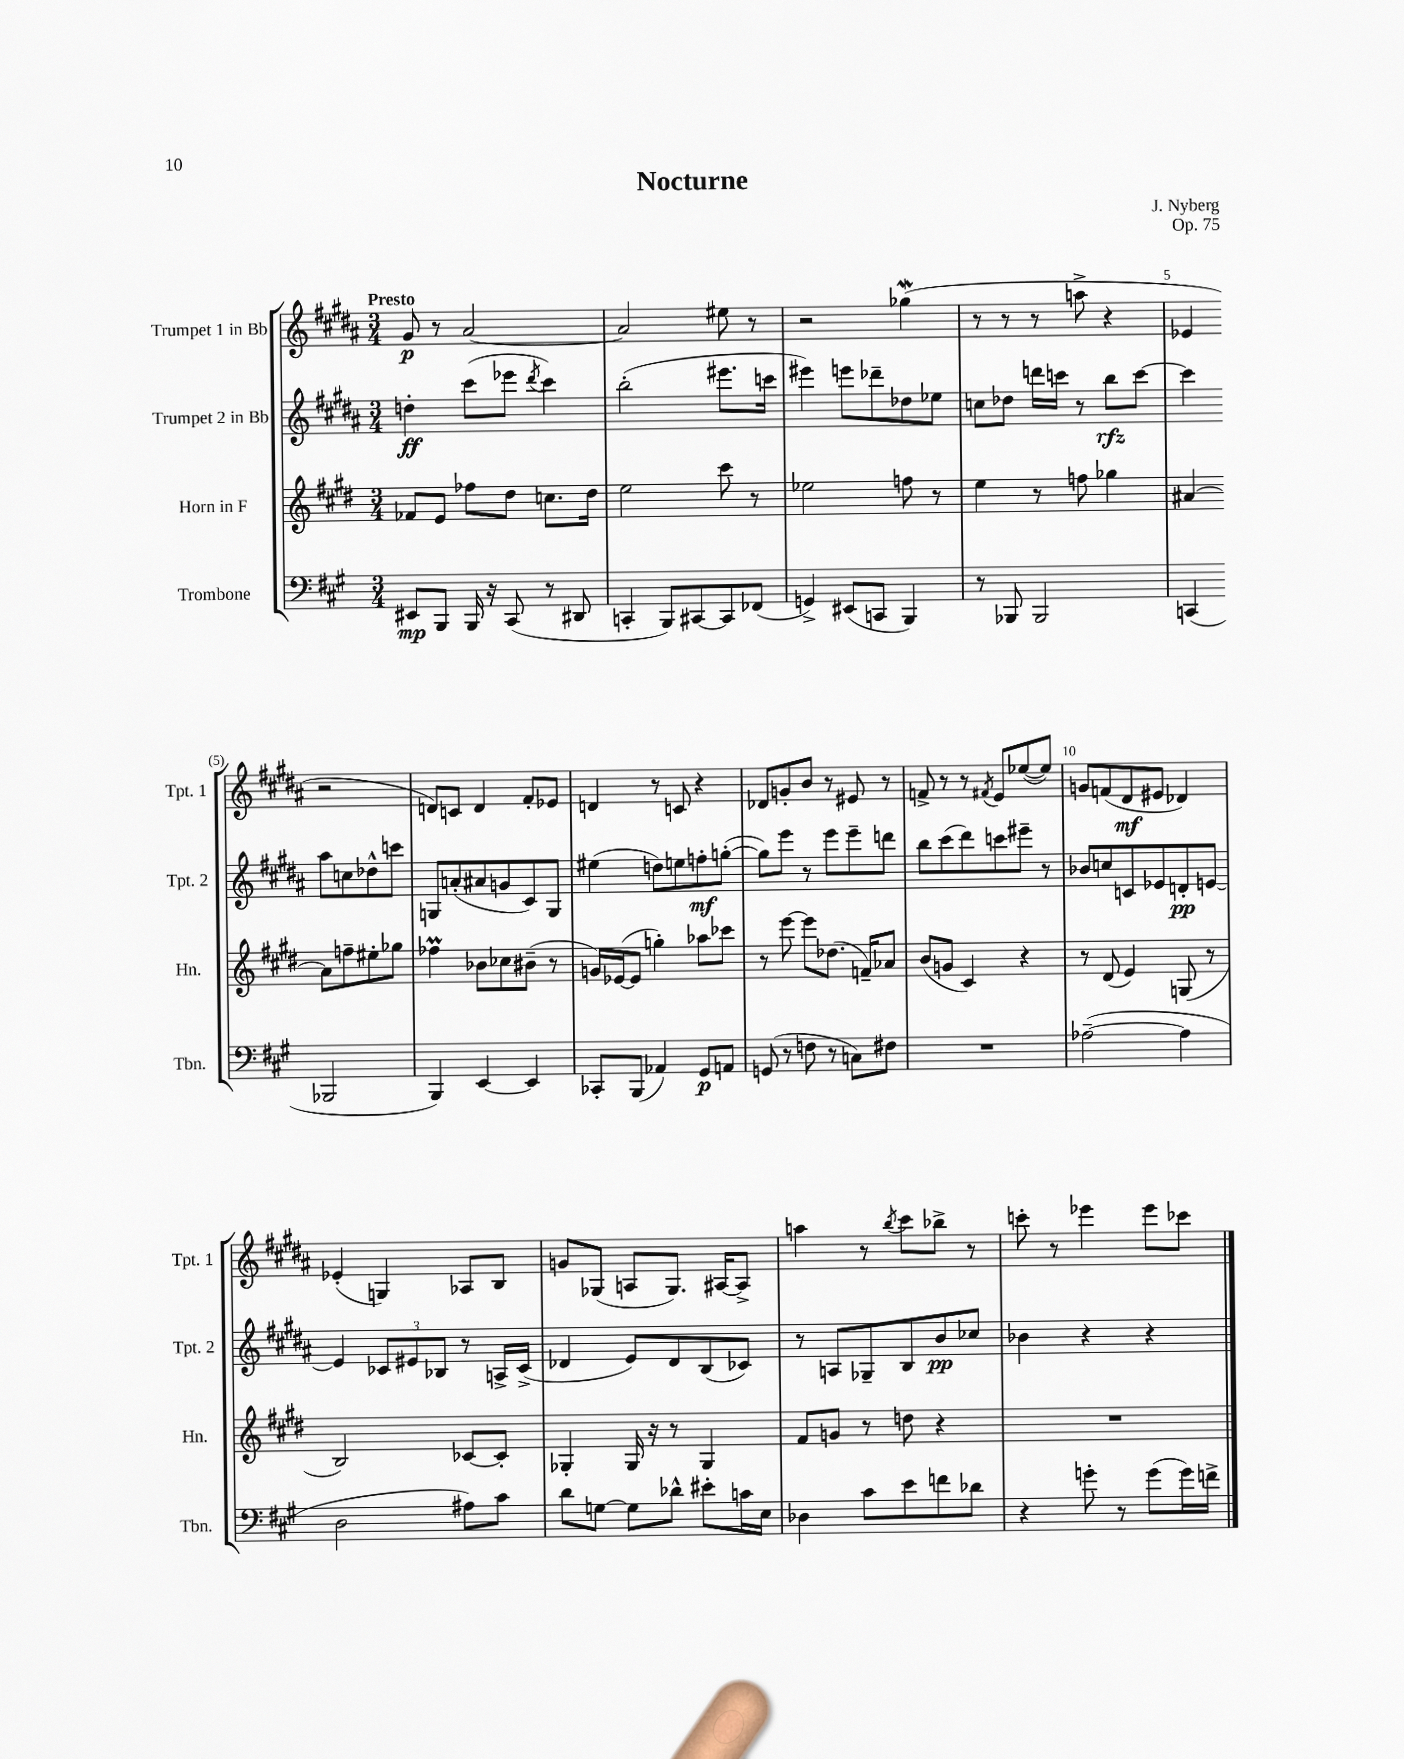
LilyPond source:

\header { title = "Nocturne" composer = "J. Nyberg" opus = "Op. 75" }
<<
\new StaffGroup <<
\new Staff = "s0" \with { instrumentName = "Trumpet 1 in Bb" shortInstrumentName = "Tpt. 1" } {
    \clef treble \key b \major \numericTimeSignature \time 3/4 \tempo "Presto"
    gis'8\p r8 ais'2~ |
    ais'2 eis''8 r8 |
    r2 ges''4\mordent( |
    r8 r8 r8 a''8-> r4 |
    ees'4 r2 |
    d'8) c'8 d'4 fis'8-. ees'8 |
    d'4 r8 c'8 r4 |
    des'8 g'8-. b'8 r8 eis'8 r8 |
    f'8-> r8 r8 \acciaccatura { fis'8 } e'8 ees''8~( ees''8) |
    g'8 f'8( dis'8\mf eis'8 des'4) |
    ees'4-.( g4) aes8 b8 |
    g'8 ges8( a8 ges8.) ais16~ ais8-> |
    a''4 r8 \acciaccatura { b''8 } cis'''8 bes''8-> r8 |
    c'''8-. r8 ees'''4 ees'''8 ces'''8 \bar "|." |
}
\new Staff = "s1" \with { instrumentName = "Trumpet 2 in Bb" shortInstrumentName = "Tpt. 2" } {
    \clef treble \key b \major \numericTimeSignature \time 3/4
    d''4-.\ff cis'''8( ees'''8 \acciaccatura { dis'''8 } cis'''4) |
    b''2-.( eis'''8. c'''16 |
    eis'''4) e'''8 des'''8-- des''8 ees''8 |
    c''8 des''8 d'''16 c'''16 r8 b''8\rfz c'''8~ |
    c'''4 ais''8 c''8 des''8-^ c'''8 |
    g8 a'8-.( ais'8 g'8 cis'8) g8 |
    eis''4( d''8) e''8 f''8-.\mf g''8~-.( |
    g''8) e'''8 r8 e'''8 e'''8-- d'''8 |
    b''8 cis'''8( dis'''8) c'''8 eis'''8-- r8 |
    bes'8 c''8 c'8 ees'8 d'8-.\pp e'8~ |
    e'4 \tuplet 3/2 { ces'8 eis'8 bes8 } r8 a16-> ces'16->( |
    des'4 e'8) des'8 b8( ces'8) |
    r8 a8 ges8-- b8 b'8\pp ces''8 |
    bes'4 r4 r4 \bar "|." |
}
\new Staff = "s2" \with { instrumentName = "Horn in F" shortInstrumentName = "Hn." } {
    \clef treble \key e \major \numericTimeSignature \time 3/4
    fes'8 e'8 fes''8 dis''8 c''8. dis''16 |
    e''2 cis'''8 r8 |
    ees''2 f''8 r8 |
    e''4 r8 f''8 ges''4 |
    ais'4~ ais'8 f''8-- eis''8-. ges''8 |
    fes''4\prall bes'8 ces''8 bis'8--( r8 |
    g'16) ees'16~( ees'8 g''4-.) aes''8 ces'''8 |
    r8 e'''8~ e'''8 des''8.( f'16--) aes'8 |
    b'8( g'8 cis'4) r4 |
    r8 dis'8( e'4) g8( r8 |
    b2) ces'8~ ces'8-. |
    ges4-. ges16 r16 r8 ges4 |
    fis'8 g'8 r8 d''8 r4 |
    R2. \bar "|." |
}
\new Staff = "s3" \with { instrumentName = "Trombone" shortInstrumentName = "Tbn." } {
    \clef bass \key a \major \numericTimeSignature \time 3/4
    eis,8\mp b,,8 b,,16 r16 cis,8( r8 dis,8 |
    c,4-. b,,8) cis,8~ cis,8 fes,8( |
    g,4->) eis,8( c,8 b,,4) |
    r8 bes,,8 bes,,2 |
    c,4( bes,,2 |
    b,,4) e,4~ e,4 |
    ces,8-. b,,8( aes,4) gis,8\p a,8 |
    g,8( r8 f8 r8 c8) fis8 |
    R2. |
    aes2~--( aes4 |
    d2 ais8) cis'8 |
    d'8 g8~ g8 des'8-^ eis'8-. c'16 e16 |
    des4 cis'8 e'8 f'8 des'8 |
    r4 g'8-. r8 g'8( g'16) f'16-> \bar "|." |
}
>>
>>
\layout { \context { \Score \override BarNumber.break-visibility = ##(#f #t #t) barNumberVisibility = #(every-nth-bar-number-visible 5) } }
